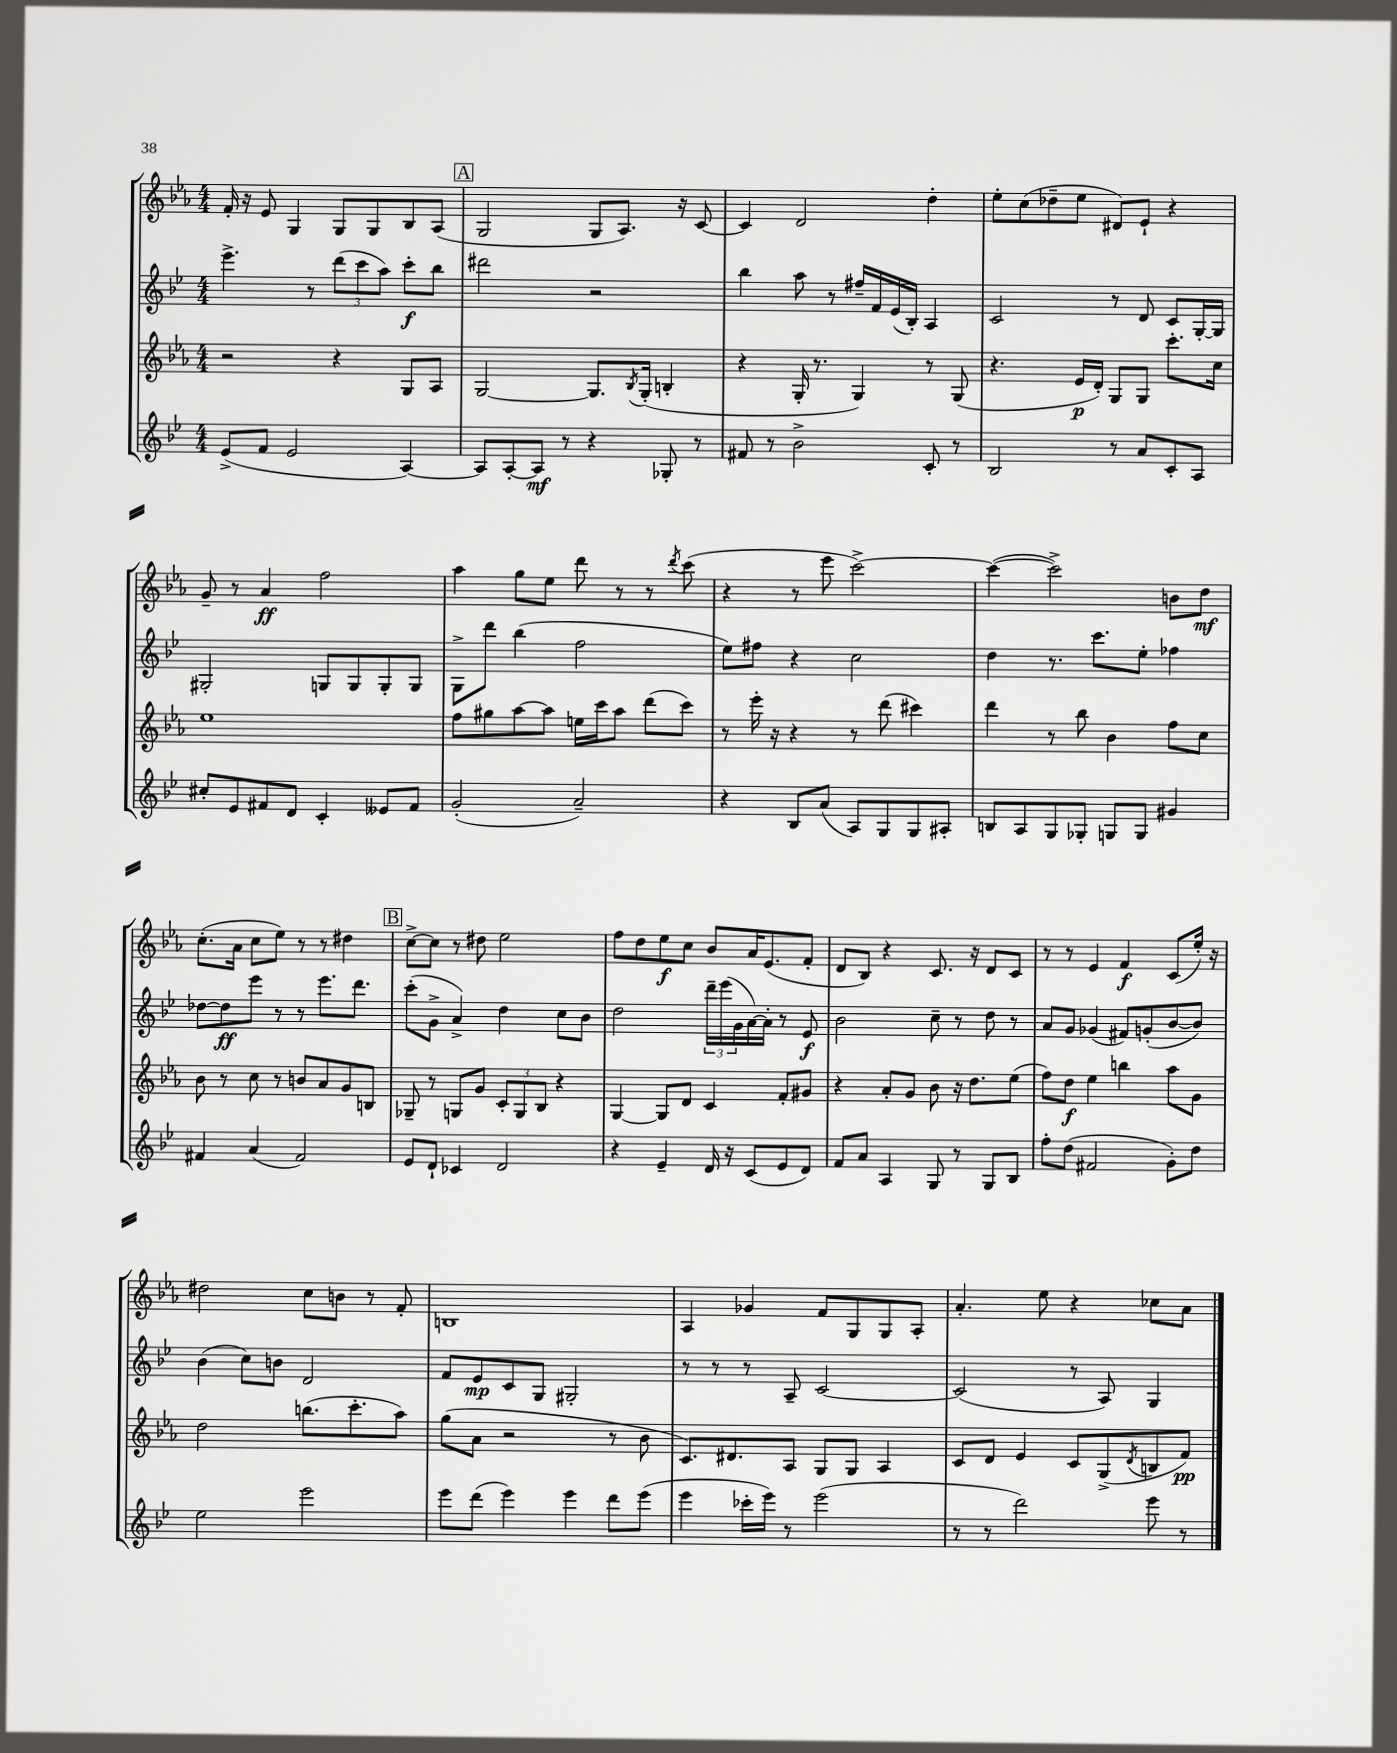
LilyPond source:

<<
\new StaffGroup <<
\new Staff = "s0" {
    \clef treble \key ees \major \numericTimeSignature \time 4/4
    f'16-. r16 ees'8 g4 g8 g8 bes8 aes8( |
    \mark \markup { \box "A" } g2 g8 aes8.) r16 c'8~ |
    c'4 d'2 d''4-. |
    ees''8-. c''8( des''8-- ees''8 dis'8) ees'8-! r4 |
    g'8-- r8 aes'4\ff f''2 |
    aes''4 g''8 ees''8 d'''8 r8 r8 \acciaccatura { d'''8 } c'''8( |
    r4 r8 ees'''8 c'''2~->) |
    c'''4~( c'''2->) b'8 d''8\mf |
    c''8.-.( aes'16 c''8 ees''8) r8 r8 dis''4 |
    \mark \markup { \box "B" } c''8~-> c''8 r8 dis''8 ees''2 |
    f''8 d''8 ees''8\f c''8 bes'8 aes'16 ees'8.( f'8-. |
    d'8 bes8) r4 c'8. r16 d'8 c'8 |
    r8 r8 ees'4 f'4\f c'8( ees''16-.) r16 |
    dis''2 c''8 b'8 r8 f'8-. |
    b1 |
    aes4 ges'4 f'8 g8 g8 aes8-. |
    aes'4.-. ees''8 r4 ces''8 aes'8 \bar "|." |
}
\new Staff = "s1" {
    \clef treble \key bes \major \numericTimeSignature \time 4/4
    ees'''4.-> r8 \tuplet 3/2 { d'''8( c'''8 a''8) } c'''8-.\f bes''8 |
    \mark \markup { \box "A" } dis'''2 r2 |
    bes''4 a''8 r8 fis''16-- f'16 ees'16( bes16-.) a4 |
    c'2 r8 d'8 c'8 g16~-. g16 |
    gis2-. g8 g8 g8-. g8 |
    g8-> d'''8 bes''4( f''2 |
    ees''8) fis''8 r4 c''2 |
    d''4 r8. c'''8. ees''8-. fes''4 |
    des''8~ des''8\ff ees'''8 r8 r8 ees'''8. d'''8. |
    \mark \markup { \box "B" } c'''8-.( g'8-> a'4->) d''4 c''8 bes'8 |
    d''2 \tuplet 3/2 { d'''16-- ees'''16( g'16 } a'16~) a'16-. r8 ees'8\f |
    bes'2 c''8-- r8 d''8 r8 |
    a'8 g'8 ges'4( fis'8) g'8-.( bes'8~ bes'8) |
    bes'4( c''8) b'8 d'2 |
    f'8 ees'8\mp c'8 g8 gis2-. |
    r8 r8 r8 a8-- c'2~ |
    c'2( r8 a8) g4 \bar "|." |
}
\new Staff = "s2" {
    \clef treble \key ees \major \numericTimeSignature \time 4/4
    r2 r4 g8 aes8 |
    \mark \markup { \box "A" } g2~ g8. \acciaccatura { bes8 } g16-.( b4-. |
    r4 g16-. r8. g4) r8 g8( |
    r4. ees'16\p d'16-.) g8 g8 c'''8.-. c''16 |
    ees''1 |
    f''8 gis''8 aes''8~ aes''8 e''16 c'''16 aes''8 d'''8( c'''8) |
    r8 ees'''16-. r16 r4 r8 d'''8( cis'''4) |
    d'''4 r8 bes''8 bes'4 f''8 c''8 |
    bes'8 r8 c''8 r8 b'8 aes'8 g'8 b8 |
    \mark \markup { \box "B" } ges8-- r8 g8 g'8 \tuplet 3/2 { c'8-. g8 bes8 } r4 |
    g4~ g8 d'8 c'4 f'8-. gis'8 |
    r4 aes'8-. g'8 bes'8 r16 d''8. ees''8( |
    f''8) d''8\f ees''4 b''4 aes''8 g'8 |
    d''2 b''8.( c'''8.-. aes''8) |
    g''8( aes'8 r2 r8 bes'8 |
    c'8.) dis'8. aes8 g8 g8 aes4 |
    c'8 d'8 ees'4 c'8 g8->( \acciaccatura { d'8 } b8 f'8\pp) \bar "|." |
}
\new Staff = "s3" {
    \clef treble \key bes \major \numericTimeSignature \time 4/4
    ees'8->( f'8 ees'2 a4~) |
    \mark \markup { \box "A" } a8 a8~-. a8\mf r8 r4 ges8-. r8 |
    fis'8 r8 bes'2-> c'8-. r8 |
    bes2 r8 a'8 c'8-. a8 |
    cis''8-. ees'8 fis'8 d'8 c'4-. eeses'8 fis'8 |
    g'2-.( a'2--) |
    r4 bes8 a'8( a8) g8 g8 ais8-. |
    b8 a8 g8 ges8-. g8 g8 gis'4 |
    fis'4 a'4( fis'2) |
    \mark \markup { \box "B" } ees'8 d'8-! ces'4 d'2 |
    r4 ees'4-- d'16 r16 c'8( ees'8 d'8) |
    f'8 a'8 a4 g8 r8 g8 bes8 |
    f''8-. d''8( fis'2 g'8-.) d''8 |
    ees''2 ees'''2 |
    ees'''8 d'''8( ees'''4) ees'''4 d'''8 ees'''8( |
    ees'''4 ces'''16-. ees'''16) r8 ees'''2( |
    r8 r8 d'''2) ees'''8 r8 \bar "|." |
}
>>
>>
\layout { \context { \Score \remove "Bar_number_engraver" } }
